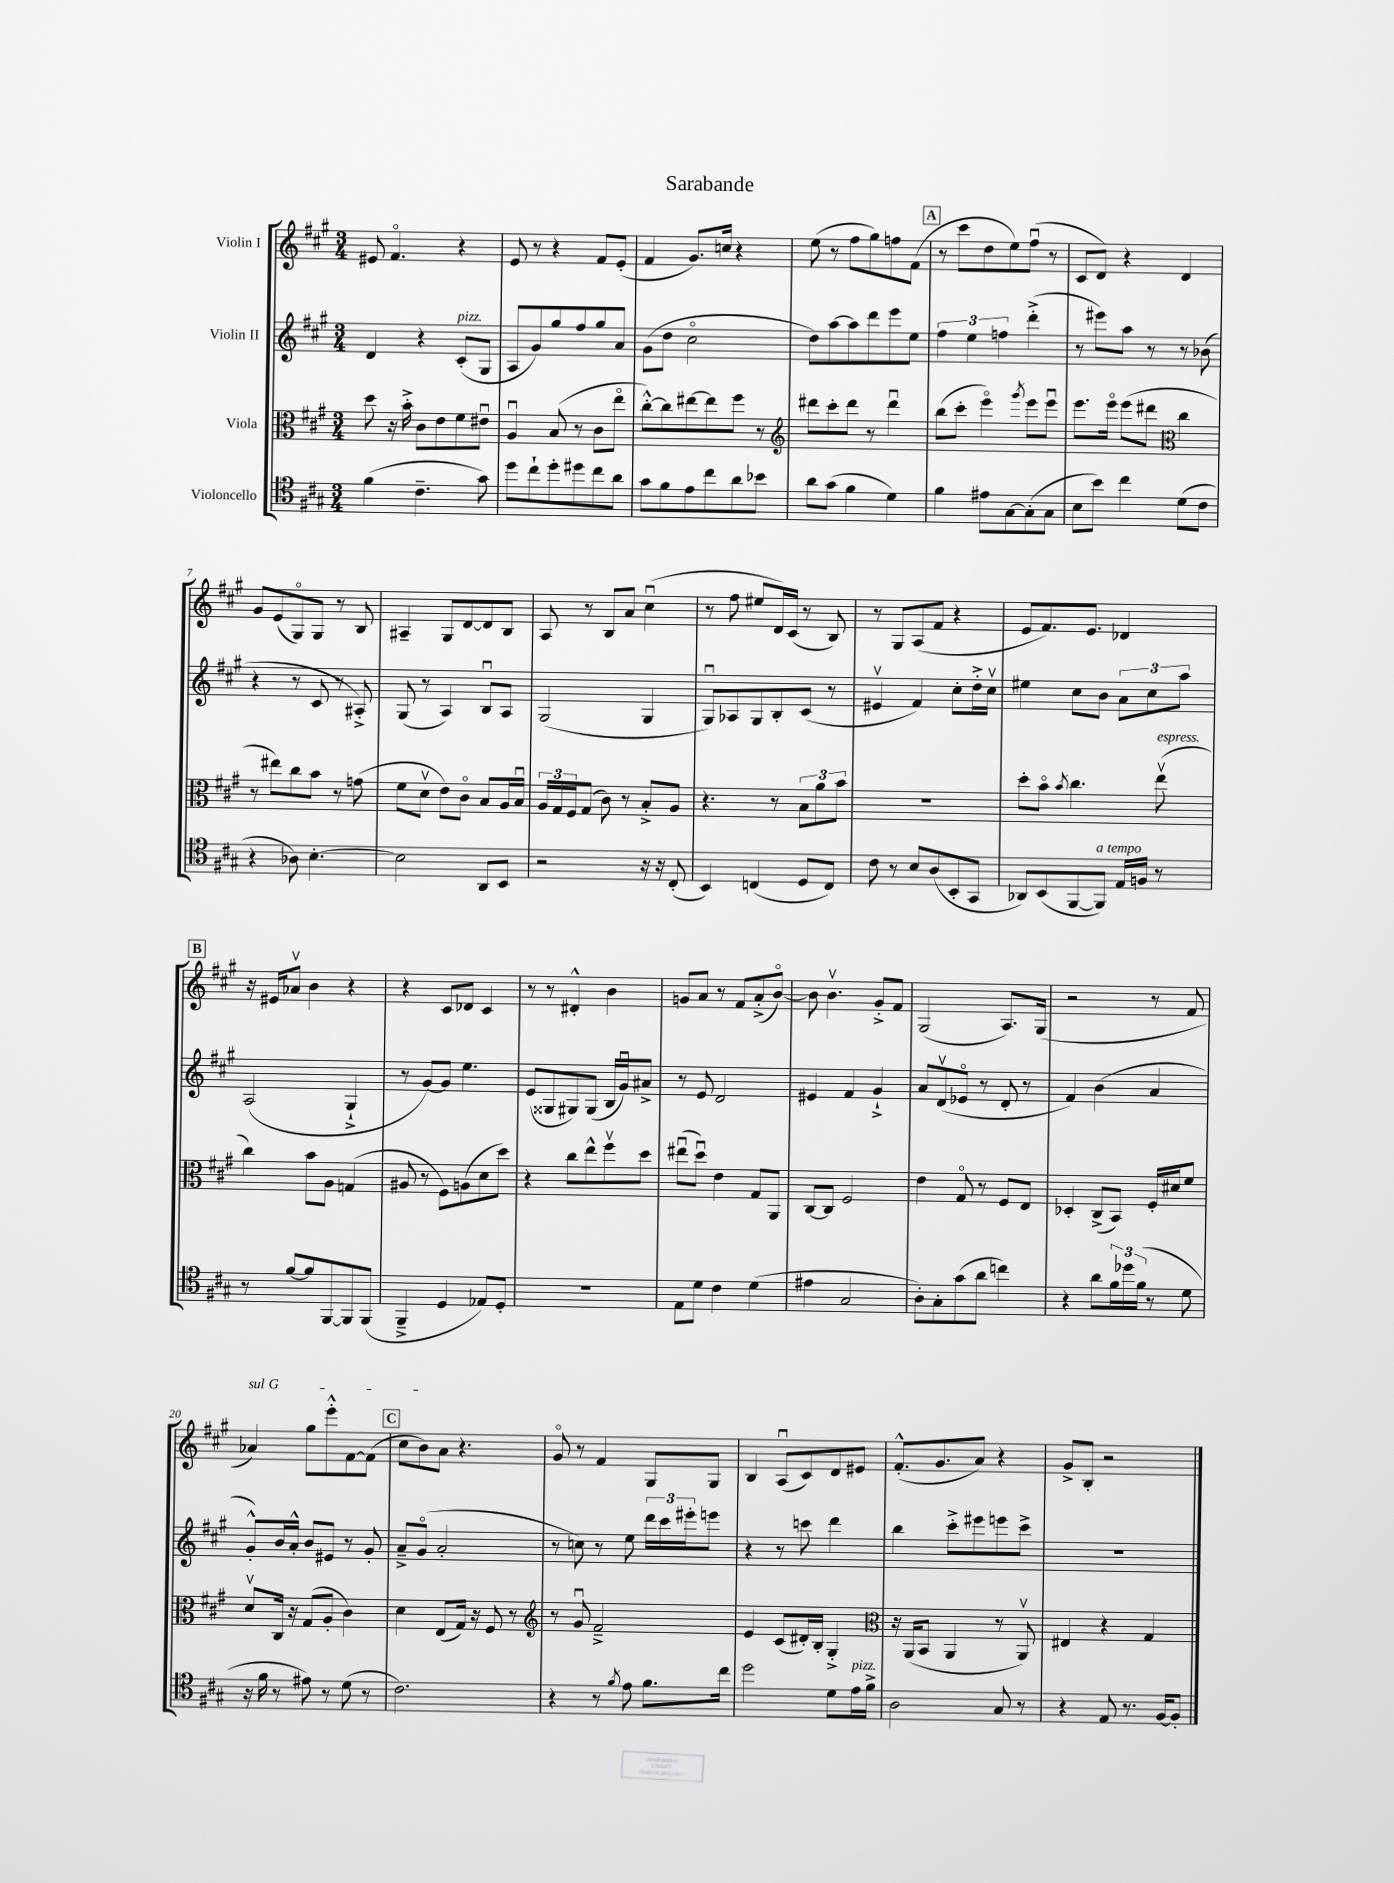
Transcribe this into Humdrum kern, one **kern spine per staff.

**kern	**kern	**kern	**kern
*part4	*part3	*part2	*part1
*staff4	*staff3	*staff2	*staff1
*I"Violoncello	*I"Viola	*I"Violin II	*I"Violin I
*clefC4	*clefC3	*clefG2	*clefG2
*k[f#c#g#]	*k[f#c#g#]	*k[f#c#g#]	*k[f#c#g#]
*M3/4	*M3/4	*M3/4	*M3/4
=1	=1	=1	=1
(4f#\	8dd\	4d/	8e#X/
.	16r	.	4.f#/
.	16b'^\	.	.
4.c#~\	8c#\L	4r	.
.	8e\	.	.
!	!	!LO:TX:a:i:t=pizz.	!
.	8f#\	(8c#'/L	4r
8g#\)	8e#Xu\J	8G#/J	.
=2	=2	=2	=2
8dd\L	4Au/	8A/L	8e/
8cc#`\	.	8g#/)	8r
8dd'\	(8B/	8gg#/	4r
8dd#X\	8r	8ff#/	.
8cc#\	8c#\L	8gg#/	8f#/L
8a\J	8ee\J	8a/J	(8e'/J
=3	=3	=3	=3
8g#\L	[8cc#'^^\L)	(8g#\L	4f#/
8f#\	8cc#\]	8dd\J	.
8e\	[8ee#X\	2cc#\	8.g#/L)
8cc#\	8ee#\]	.	.
.	.	.	16ccn/Jk
8a\	8ff#\J	.	4r
8b-X\J	8r	.	.
=4	=4	=4	=4
*	*clefG2	*	*
8a\L	8ddd#X\L	8dd\L)	(8ee\
(8g#\J	8ccc#'\	[8aa\	8r
4f#\	8ddd#\J	8aa\]	8ff#\L
.	8r	8ddd\	8gg#\)
4d\)	4ddd#u\	8eee\	8ffn\
.	.	8ee\J	(8f#\J
!!LO:REH:place=s1:t=A
=5	=5	=5	=5
4f#\	(8bb\L	6ff#\	8r
.	8ccc#'\J	.	8ccc#\L
.	.	6ee\	.
8e#X\L	4eee\)	.	8dd\
.	.	6ffn\	.
[8G#\	.	.	8ee\)
.	8qggg#/	.	.
(8G#'\]	8eee\L	(4ddd'^\	(8ff#u\J
8G#\J	8eeeu\J	.	8r
=6	=6	=6	=6
8B\L	8.eee\L	8r	8c#/L
8b\J)	.	8eee#X\L)	8d/J)
.	16eee\Jk	.	.
4cc#\	(8eee\L	8aa\J	4r
.	8ddd#X\J	8r	.
*	*clefC3	*	*
(8d\L	4cc#\	8r	4d/
8c#\J	.	(8b-X\	.
!!LO:LB:g=z
=7	=7	=7	=7
4r	8r	4r	8g#/L
.	8ee#X\L)	.	(8e/
8A-X\)	8cc#\	8r	8G#/)
[4.B'\	8b\J	8c#/	8G#/J
.	8r	8r	8r
.	(8gn\	8A#X'^/)	8B/
=8	=8	=8	=8
2B\]	8f#\L	(8G#/	4A#X~/
.	8dv\J	8r	.
.	8e\L)	4A/)	8G#/L
.	8c#\J	.	[8d/
8AA/L	8B/L	8Bu/L	8d/]
8BB/J	16A/L	8A/J	8B/J
.	16Bu/JJ	.	.
=9	=9	=9	=9
2r	24A/LL	(2G#/	8A/
.	24G#/	.	.
.	24F#/J	.	.
.	(8G#/J	.	8r
.	8c#\)	.	8B/L
.	8r	.	8a/J
16r	8B'^/L	4G#/	(4cc#u\
16r	.	.	.
(8C#'/	8A/J	.	.
=10	=10	=10	=10
4BB/)	4.r	8G#u/L)	8r
.	.	8A-X/	8ff#\
(4Cn/	.	8G#/	8ee#X/L
.	8r	8B'/	16d/L)
.	.	.	(16c#/JJ
8D/L	12B\L	(8c#/J	8r
.	12a\	.	.
8C/J)	.	8r	8B/)
.	12b\J	.	.
=11	=11	=11	=11
8c#\	2.r	4e#Xv/	8r
8r	.	.	8G#/L
8B/L	.	4f#/)	(8A/
(8A/	.	.	8f#/J
8BB'/	.	8cc#'\L	4r
8GG#/J	.	16dd'^\L	.
.	.	16cc#v\JJ	.
=12	=12	=12	=12
8AA-X/L)	8dd'\L	4ee#X\	8e/L
(8BB/	8b\J	.	8.f#/)
.	8qb/	.	.
[8FF#/	4.cc#\	8cc#\L	.
.	.	.	8.e/J
!LO:TX:a:i:t=a tempo	!	!	!
8FF#/J])	.	8b\J	.
16E/LL	.	12a\L	4d-X/
16Fn/JJ	.	.	.
.	.	12cc#\	.
!	!LO:TX:a:i:t=espress.	!	!
8r	(8eev\	.	.
.	.	12aa\J	.
!!LO:LB:g=z
!!LO:REH:place=s1:t=B
=13	=13	=13	=13
8r	4cc#\)	(2A/	16r
.	.	.	16e#X/KL
[8f#/L	.	.	8a-Xv/J
8f#/]	8b\L	.	4b\
[8FF#/	8A\J	.	.
8FF#/]	(4Gn/	4G#`^/	4r
(8FF#/J	.	.	.
=14	=14	=14	=14
4FF#~^/	8A#X/	8r	4r
.	8r	[8g#/L)	.
4D/	8F#\L)	8g#/J]	8c#/L
.	(8An\	4.ee\	8d-X/J
8E-X/L)	8d\	.	4c#/
8D'/J	8dd\J)	.	.
=15	=15	=15	=15
2.r	4r	(8e/L	8r
.	.	8G##X/	8r
.	8cc#\L	8G#X/)	4d#X'^^/
.	8ee^^\	(8G#/J	.
.	8ff#v\	16B/LL	4b\
.	.	16g#u/J)	.
.	8dd\J	8a#X^/J	.
=16	=16	=16	=16
8E\L	(8ee#Xu\L	8r	8gn/L
8d\J	8ddu\J)	8e/	8a/J
4c#\	4e\	2d/	8r
.	.	.	8f#/L
(4d\	8G#/L	.	(8a'^/
.	8AA/J	.	[8b/J)
=17	=17	=17	=17
4e#X\	[8C#/L	4e#X/	8b\]
.	8C#/J]	.	4.bv\
2G#/	2F#/	4f#/	.
.	.	4g#`^/	8g#'^/L
.	.	.	8f#/J
=18	=18	=18	=18
8A'\L)	4e\	8a/L	(2G#/
8G#'\	.	(8dv/	.
(8g#\	8G#/	8e-X/J	.
8a\J	8r	8r	.
4ccn\)	8F#/L	8d'/	8.A/L)
.	8E/J	8r	.
.	.	.	(16G#/Jk
=19	=19	=19	=19
4r	4D-X'/	4f#/)	2r
8a\L	(8C#^/L	(4b\	.
24f#\L	8BB/J)	.	.
24dd-X\	.	.	.
(24f#\JJ	.	.	.
8r	16F#'/LL	4a/	8r
.	16d#X/J	.	.
8d\	8f#/J	.	8f#/
!!LO:LB:g=z
=20	=20	=20	=20
!	!	!	!LO:TX:a:i:t=sul G
16r	8dv/L	8g#'^^/L)	4a-X/)
16f#\	.	.	.
8r	16C#/Jk	16b/L	.
.	16r	16a'^^/JJ	.
8e#X\)	(8G#/L	8b/L	8gg#\L
8r	8A'/J	8e#X/J	8eee'^^\
(8d\	4c#\)	8r	[8f#\
8r	.	8g#'/	(8f#\J]
!!LO:REH:place=s1:t=C
=21	=21	=21	=21
2.c#\)	4d\	8a~^/L	8cc#\L
.	.	(8g#/J	8b\)
.	(8E/L	2a'/	8a\J
.	16G#/Jk)	.	4.r
.	16r	.	.
.	8F#/	.	.
.	8r	.	.
=22	=22	=22	=22
*	*clefG2	*	*
4r	8r	8r	8g#/
.	8g#u/	8ccn\)	8r
8r	2f#~^/	8r	4f#/
8qf#/	.	.	.
8e\	.	8ee\	.
8.f#\L	.	24ddd\LL	8G#/L
.	.	24ccc#\	.
.	.	24eee#X'\J	.
.	.	8eeen\J	8G#/J
16cc#\Jk	.	.	.
=23	=23	=23	=23
2dd\	4e/	4r	4B/
.	(8c#/L	8r	(8Au/L
.	16d#X'/L)	8cccn\	8c#/)
.	16B'/JJ	.	.
8d\L	4G#'^/	4ddd\	8d/
!LO:TX:a:i:t=pizz.	!	!	!
16e\L	.	.	8e#X/J
16f#^\JJ	.	.	.
=24	=24	=24	=24
*	*clefC3	*	*
2A\	16r	4bb\	(8.f#'^^/L
.	(16AA/KL	.	.
.	8BB/J	.	.
.	.	.	8.g#/
.	4AA/	8ccc#'^\L	.
.	.	8eee#X\	8a/J)
8G#/	8r	8eeen\	4r
8r	8AAv/)	8ccc#^\J	.
=25	=25	=25	=25
4r	4E#X/	2.r	8g#^/L
.	.	.	8B'/J
8E/	4r	.	2r
8.r	.	.	.
.	4G#/	.	.
[16F#/KL	.	.	.
8F#'/J]	.	.	.
==	==	==	==
*-	*-	*-	*-
